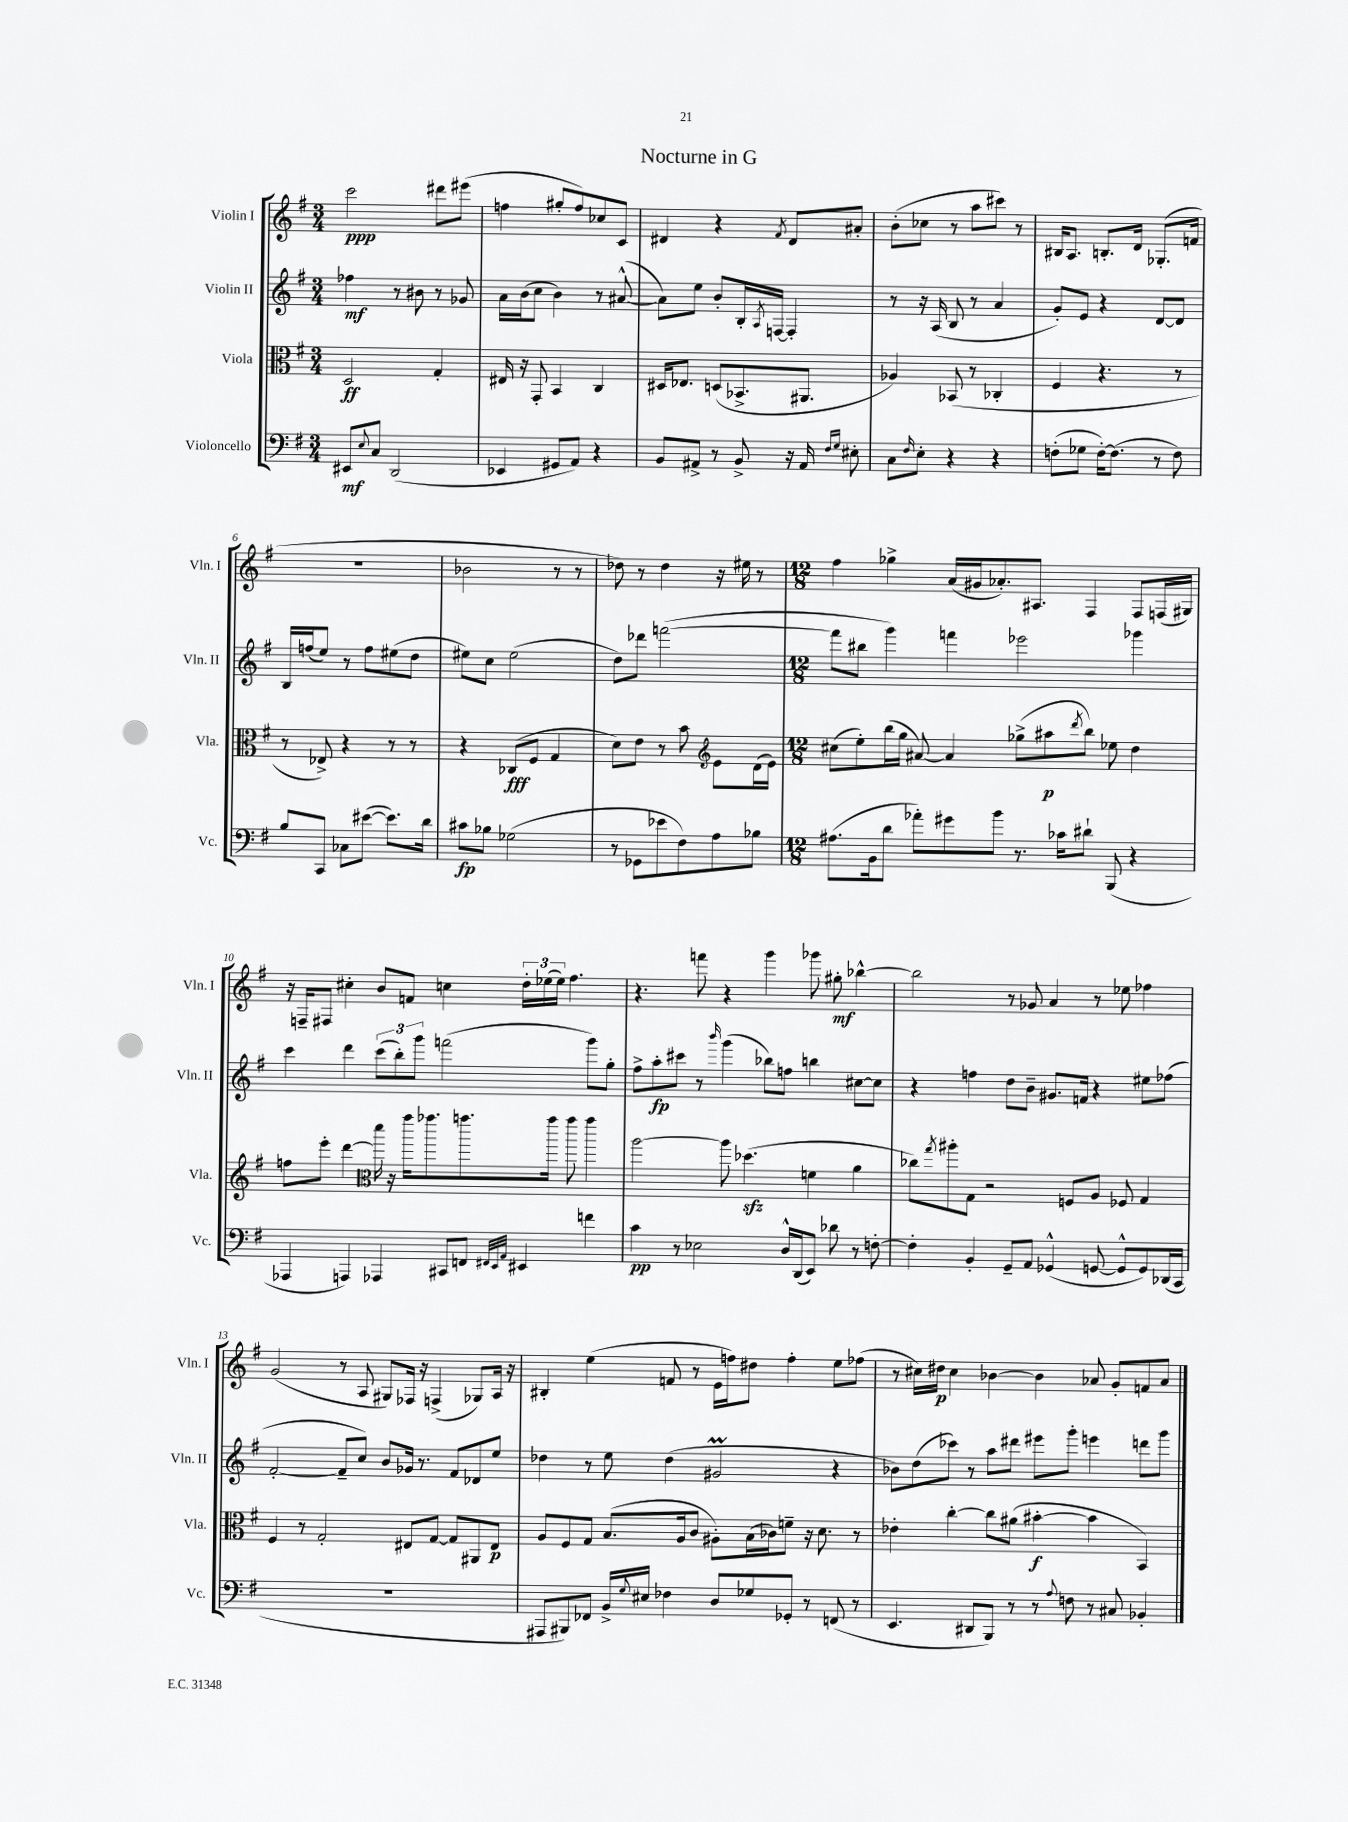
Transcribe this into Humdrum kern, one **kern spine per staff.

**kern	**kern	**kern	**kern
*staff4	*staff3	*staff2	*staff1
*clefF4	*clefC3	*clefG2	*clefG2
*k[f#]	*k[f#]	*k[f#]	*k[f#]
*M3/4	*M3/4	*M3/4	*M3/4
8EE#/L	2D/	4ff-\	2ccc\
8qqE/	.	.	.
8C/J	.	.	.
(2DD/	.	8r	.
.	.	8b#\	.
.	4G'/	8r	8ddd#\L
.	.	8g-/	(8eee#\J
=	=	=	=
4EE-/	16E#/	16a\LL	4ff\
.	16r	(16b\J	.
.	8GG'/	8cc\J	.
8GG#/L	4BB/	4b\)	8gg#'/L
8AA/J)	.	.	8ff/)
4r	4C/	8r	8cc-/
.	.	([8a#^^/	8c/J
=	=	=	=
8BB/L	16D#/LK	8a#\]L)	4d#/
.	8.E-/J	.	.
8AA#^/J	.	8ee\J	.
8r	(8D/L	8b'/L	4r
8BB^/	8.BB-^/	16B'/L	.
.	.	8qA/	.
.	.	[16F/JJ	.
.	.	.	8qf#/
16r	.	4F'/]	8d#/L
16AA#/	8.AA#/J	.	.
16qqF#/LL	.	.	.
16qqG/JJ	.	.	.
8E#'\	.	.	8a#'/J
=	=	=	=
8C\L	4A-/)	8r	(8b'\L
16qqF#/	.	.	.
8E'\J	.	16r	8cc-\J
.	.	(16A/	.
4r	(8BB-/	8B/	8r
.	8r	8r	8aa\L
4r	4C-'/	4a/	8ccc#\J)
.	.	.	8r
=	=	=	=
(8F'\L	4F#/	8g'/L)	16B#/LK
.	.	.	8.A/J
8G-\J	.	8e/J	.
[16F'\LK)	4.r	4r	8.B'/L
(8.F\]J	.	.	.
.	.	.	16d/Jk
8r	.	[8d/L	(8.G-'/L
8F\)	8r	8d/]J	.
.	.	.	16f/Jk
=	=	=	=
8B/L	8r	16B/LL	2.r
.	.	(16ff/J	.
8CC/J	8E-^/)	8ee/J)	.
8C-\L	4r	8r	.
([8e#\J	.	8ff\L	.
8.e#\]L)	8r	(8ee#\	.
.	8r	8dd\J	.
16d\Jk	.	.	.
=	=	=	=
8c#\L	4r	8ee#\L)	2b-\
8B-\J	.	8cc\J	.
(2G-\	(8C-/L	(2ee#\	.
.	8F#/J	.	.
.	4G/	.	8r
.	.	.	8r
=	=	=	=
8r	8d\L)	8dd\L)	8dd-\)
8GG-\L	8e\J	8ddd-\J	8r
8e-\	8r	([2fff\	4dd-\
8F#\)	8b\	.	.
8A\	8e\L	.	16r
.	.	.	16ee#\
8B-\J	(16d\L	.	8r
.	16e\JJ)	.	.
=	=	=	=
*	*clefG2	*	*
*M12/8	*M12/8	*M12/8	*M12/8
(8.A#\L	(8cc#\L	8fff\]L	4ff#\
.	8ee'\)	8bb#\J	.
16BB\k	.	.	.
8d\J	(16bb\L	4ggg\)	4gg-^\
.	16gg\JJ	.	.
8a-'\L)	[8a#/)	.	.
8g#\	4a#/]	4fff\	(16a/LL
.	.	.	16g#/J
8b\J	.	.	8.a-'/)
8.r	(8gg-^\L	2eee-\	.
.	.	.	8.A#/J
.	8aa#\	.	.
16c-\LK	.	.	.
.	8qddd/	.	.
8d#`\J	8bb\J)	.	4F#/
(8BBB/	8ee-\	.	.
4r	4dd\	4ggg-\	8F#/L
.	.	.	(16F/L
.	.	.	16G#/JJ)
=	=	=	=
4AAA-/	8ff\L	4ccc\	16r
.	.	.	16F~/LK
.	8eee'\J	.	8F#/J
4AAA/)	[4ddd\	4ddd\	4cc#'\
4AAA-/	16ddd\]	(12ccc\L	8b/L
.	16r	.	.
.	.	12bb'\)	.
.	16ggg\LK	.	8f/J
.	.	12ggg\J	.
.	8.ggg-\	.	.
8CC#/L	.	(2fff\	4cc\
8FF/J	8.ggg\	.	.
32qqFF#/LLL	.	.	.
32qqEE/	.	.	.
32qqAA/JJJ	.	.	.
4EE#/	.	.	24dd'\LL
.	.	.	(24ee-\
.	16ggg\Jk	.	.
.	.	.	24ee-\JJ)
.	8ggg\	.	4.ff#\
4f\	4ggg\	8ggg\L)	.
.	.	8gg'\J	.
=	=	=	=
*	*clefC3	*	*
4c\	[2aa\	8ff#^\L	4.r
.	.	8aa'\	.
8r	.	8ccc#\J	.
2E-\	.	8r	8fff\
.	.	16qqbbb/	.
.	8aa\]	(4ggg\	4r
.	(4.dd-\	.	.
.	.	8bb-\L)	4ggg\
16D^^/LL	.	8ff\J	.
(16DD/J	.	.	.
8EE/J)	4f\	4bb\	8ggg-\
8d-\	.	.	8gg#'\
8r	4a\	[8cc#\L	[4bb-^^\
[8F'\	.	8cc#\]J	.
=	=	=	=
4F'\]	8cc-\L)	4r	2bb-\]
.	8qgg/	.	.
.	8aa#'\	.	.
4BB'/	8G\J	4ff\	.
.	2r	.	.
8GG~/L	.	8dd\L	8r
8AA/J	.	8b~\J	8g-/
(4GG-^^/	.	8.g#/L	4a/
.	8F/L	.	.
.	.	16f/Jk	.
[8GG/	8A/J	4r	8r
8GG^^/]L	8F-/	.	8ee-\
8GG/)	4G/	8ee#\L	4ff-\
(16DD-/L	.	(8ff-\J	.
16CC/JJ	.	.	.
=	=	=	=
1.r	4F#/	[2f#'/	(2g/
.	8r	.	.
.	2G'/	.	.
.	.	8f#~/]L	8r
.	.	8cc/J)	8A/
.	.	8b/L	8G#/L)
.	8E#/L	16g-/Jk	16F-/Jk
.	.	8.r	16r
.	[8G/J	.	(4F^/
.	8G/]L	8f#/L	.
.	8AA#/	8d-/	8G-/L)
.	8E#/J	8ee/J	16A/Jk
.	.	.	16r
=	=	=	=
8AAA#/L	8A/L	4dd-\	4B#'/
8BBB#/)	8F#/	.	.
8FF-/J	8G/J	8r	(4ee\
16BB^/LL	(8.B/L	8ee\	.
8qqG/	.	.	.
16E#/JJ	.	.	.
4F-\	.	(4dd-\	8f/
.	16A/k	.	.
.	8c/J	.	8r
8D/L	8A#'\L)	2g#/	16e\LL
.	.	.	16ff\J)
8G-/	(16B\L	.	8dd#\J
.	16c-\J)	.	.
8GG-'/J	8f~\J	.	4ff'\
8r	16r	.	.
.	8.d\	.	.
(8FF/	.	4r	8ee\L
8r	8r	.	(8ff-\J
=	=	=	=
4.EE/	4e-'\	8b-\L)	8r
.	.	(8dd\	16cc#\LL)
.	.	.	16dd#\JJ
.	[4cc'\	8ccc-\J)	4cc#\
8DD#/L	.	8r	.
8BBB/J)	8cc\]L	8aa\L	[4b-\
8r	(8a#\J	8ddd#\J	.
8r	[4b#'\	8eee#\L	4b-\]
8qqA/	.	.	.
8F\	.	8ggg'\J	.
8r	4b#\]	4eee\	8a-/
8C#/	.	.	8g'/L
4BB-'/	4BB/)	8ddd\L	8f/
.	.	8ggg\J	8a-/J
==	==	==	==
*-	*-	*-	*-
